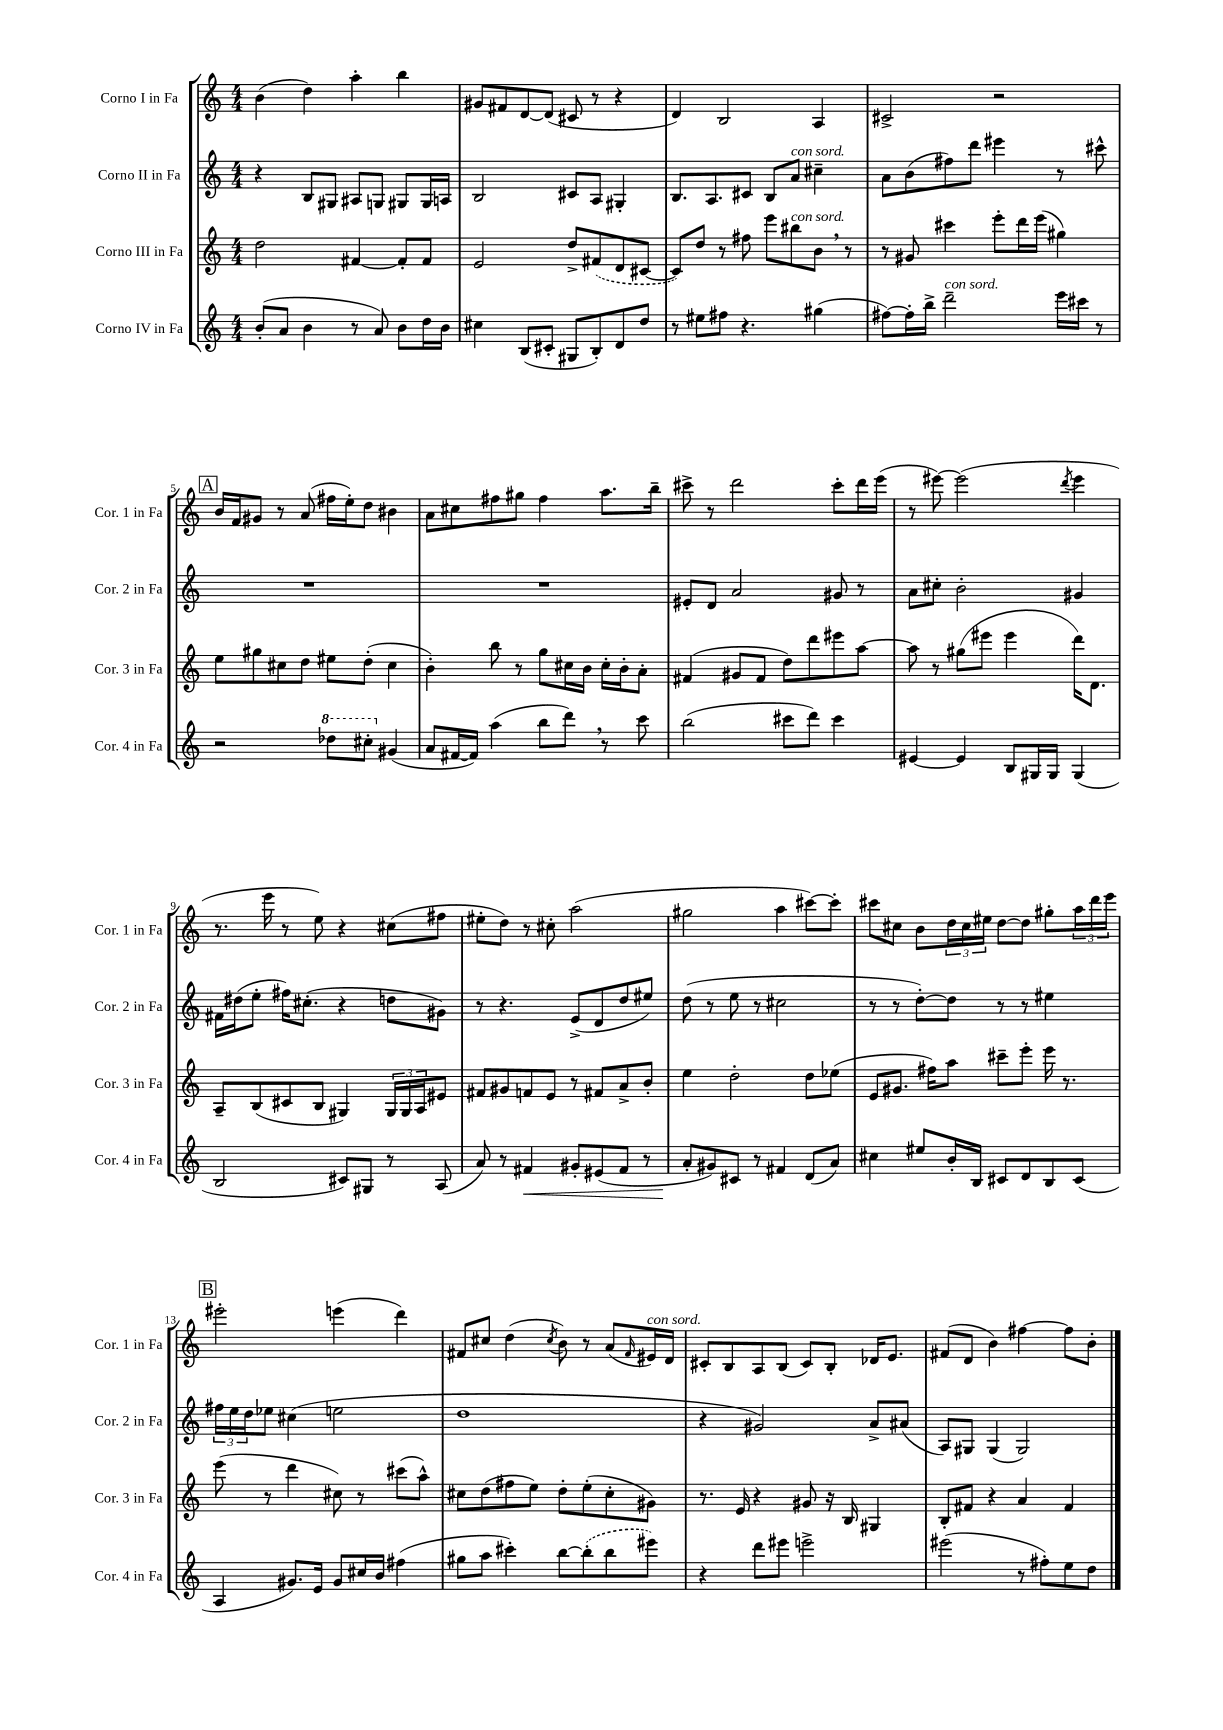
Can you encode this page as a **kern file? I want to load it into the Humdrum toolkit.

**kern	**kern	**kern	**kern
*staff4	*staff3	*staff2	*staff1
*clefG2	*clefG2	*clefG2	*clefG2
*k[]	*k[]	*k[]	*k[]
*M4/4	*M4/4	*M4/4	*M4/4
(8b'/L	2dd\	4r	(4b\
8a/J	.	.	.
4b\	.	8B/L	4dd\)
.	.	8G#/J	.
8r	[4f#/	8A#/L	4aa'\
8a/)	.	8G/J	.
8b\L	8f#'/]L	8G#/L	4bb\
16dd\L	8f#/J	16G#/L	.
16b\JJ	.	16A/JJ	.
=	=	=	=
4cc#\	2e/	2B/	8g#/L
.	.	.	8f#/
(8B/L	.	.	[8d/
8c#'/J	.	.	(8d/]J
8G#/L	8dd^/L	8c#/L	8c#/
8B'/)	(8f#/	8A/J	8r
8d/	8d/	4G#'/	4r
8dd/J	[8c#/J	.	.
=	=	=	=
8r	8c#/]L)	8.B/L	4d/)
8ee#\L	8dd/J	.	.
.	.	8.A/	.
8ff#\J	8r	.	2B/
4.r	8ff#\	8c#/J	.
.	8eee\L	8B/L	.
.	8bb#\	8a/J	.
(4gg#\	8b\J	4cc#~\	4A/
.	8r	.	.
=	=	=	=
[8ff#\L)	8r	8a\L	2c#^/
16ff#'\]L	8g#/	(8b\	.
16bb^\JJ	.	.	.
2ddd~\	4ccc#\	8ff#\)	.
.	.	8ddd\J	.
.	8eee'\L	4eee#\	2r
.	16ddd\L	.	.
.	(16eee\JJ	.	.
16eee\LL	4gg#\)	8r	.
16ccc#\JJ	.	.	.
8r	.	8ccc#^^\	.
=	=	=	=
2r	8ee\L	1r	16b/LL
.	.	.	16f/J
.	8gg#\	.	8g#/J
.	8cc#\	.	8r
.	8dd\J	.	(8a/
8ddd-\L	8ee#\L	.	16ff#\LL
.	.	.	16ee'\J)
8ccc#'\J	(8dd'\J	.	8dd\J
(4g#/	4cc#\	.	4b#\
=	=	=	=
8a/L	4b'\)	1r	8a\L
[16f#/L	.	.	8cc#\
16f#/]JJ)	.	.	.
(4aa\	8bb\	.	8ff#\
.	8r	.	8gg#\J
8bb\L	8gg\L	.	4ff#\
8ddd\J)	16cc#\L	.	.
.	16b\JJ	.	.
8r	16cc#'\LL	.	8.aa\L
.	16b'\J	.	.
8ccc\	8a'\J	.	.
.	.	.	16bb~\Jk
=	=	=	=
(2bb\	(4f#/	8e#'/L	8ccc#^\
.	.	8d/J	8r
.	8g#/L	2a/	2ddd\
.	8f#/J	.	.
8ccc#\L	8dd\L)	.	.
8ddd\J)	8ddd\	.	.
4ccc#\	8eee#\	8g#/	8ccc#'\L
.	[8aa\J	8r	16ddd\L
.	.	.	(16eee\JJ
=	=	=	=
[4e#/	8aa\]	8a\L	8r
.	8r	8cc#'\J	[8eee#\)
4e#/]	(8gg#\L	2b'\	(2eee#\]
.	8eee#\J	.	.
8B/L	4eee#\	.	.
16G#/L	.	.	.
16G#/JJ	.	.	.
.	.	.	8qddd/
(4G#/	16ddd\LK)	4g#/	4eee#\
.	8.d\J	.	.
=	=	=	=
2B/	8A~/L	16f#\LL	8.r
.	.	(16dd#\J	.
.	(8B/	8ee'\J	.
.	.	.	16eee\
.	8c#/	16ff#\LK)	8r
.	.	(8.cc#'\J	.
.	8B/J	.	8ee\)
8c#/L)	4G#/)	4r	4r
8G#/J	.	.	.
8r	24G#/LL	8dd\L	(8cc#\L
.	24G#/	.	.
.	24A/J	.	.
(8A/	8e#/J	8g#\J)	8ff#\J
=	=	=	=
8a/)	8f#/L	8r	8ee#'\L
8r	8g#/	4.r	8dd\J)
4f#/	8f/	.	8r
.	8e/J	.	8cc#'\
8g#'/L	8r	(8e^/L	(2aa\
(8e#/	8f#/L	8d/	.
8f#/J	8a^/	8dd/	.
8r	8b'/J	8ee#/J)	.
=	=	=	=
8a'/L	4ee\	(8dd\	2gg#\
8g#/)	.	8r	.
8c#/J	2dd'\	8ee\	.
8r	.	8r	.
4f#/	.	2cc#\	4aa\
(8d/L	8dd\L	.	[8ccc#\L)
8a/J)	(8ee-\J	.	8ccc#'\]J
=	=	=	=
4cc#\	8e/L	8r	8ccc#\L
.	8.g#/J	8r	8cc#\J
8ee#/L	.	[8dd'\L)	8b\L
.	16ff#\LK)	.	.
16b'/L	8aa\J	8dd\]J	24dd\L
.	.	.	24cc#\
16B/JJ	.	.	.
.	.	.	24ee#\JJ
8c#/L	8ccc#~\L	8r	[8dd\L
8d/	8eee'\J	8r	8dd\]J
8B/	16eee\	4ee#\	8gg#'\L
.	8.r	.	.
(8c#/J	.	.	24aa\L
.	.	.	24ddd\
.	.	.	24eee\JJ
=	=	=	=
4A/	(8eee\	24ff#\LL	2eee#'\
.	.	24ee\	.
.	.	24dd\J	.
.	8r	8ee-\J	.
8.g#/L)	4ddd\	(4cc#\	.
16e/Jk	.	.	.
8g#/L	8cc#\)	2ee\	(4eee\
16cc#/L	8r	.	.
16b/JJ	.	.	.
(4ff#\	(8ccc#\L	.	4ddd\)
.	8aa^^\J)	.	.
=	=	=	=
8gg#\L	8cc#\L	1dd	8f#/L
8aa\J	(8dd\	.	8cc#/J
4ccc#'\)	8ff#\	.	(4dd\
.	8ee\J)	.	.
.	.	.	8qcc#/
[8bb\L	8dd'\L	.	8b\)
(8bb'\]	(8ee'\	.	8r
8bb\	8cc#'\	.	(8a/L
.	.	.	16qqf#/
8eee#\J)	8g#\J)	.	16e#/L)
.	.	.	16d/JJ
=	=	=	=
4r	8.r	4r	8c#'/L
.	.	.	8B/
.	16e/	.	.
8ddd\L	4r	2g#/)	8A/
8eee#\J	.	.	(8B/J
2eee^\	8g#/	.	8c#/L)
.	16r	.	8B'/J
.	16B/	.	.
.	4G#/	8a^/L	16d-/LK
.	.	.	8.e/J
.	.	(8a#/J	.
=	=	=	=
(2eee#\	8B'/L	8A/L)	(8f#/L
.	8f#/J	8G#/J	8d/J
.	4r	(4G#/	4b\)
8r	4a/	2G#/)	[4ff#\
8ff#'\L)	.	.	.
8ee\	4f#/	.	8ff#\]L
8dd\J	.	.	8b'\J
==	==	==	==
*-	*-	*-	*-
